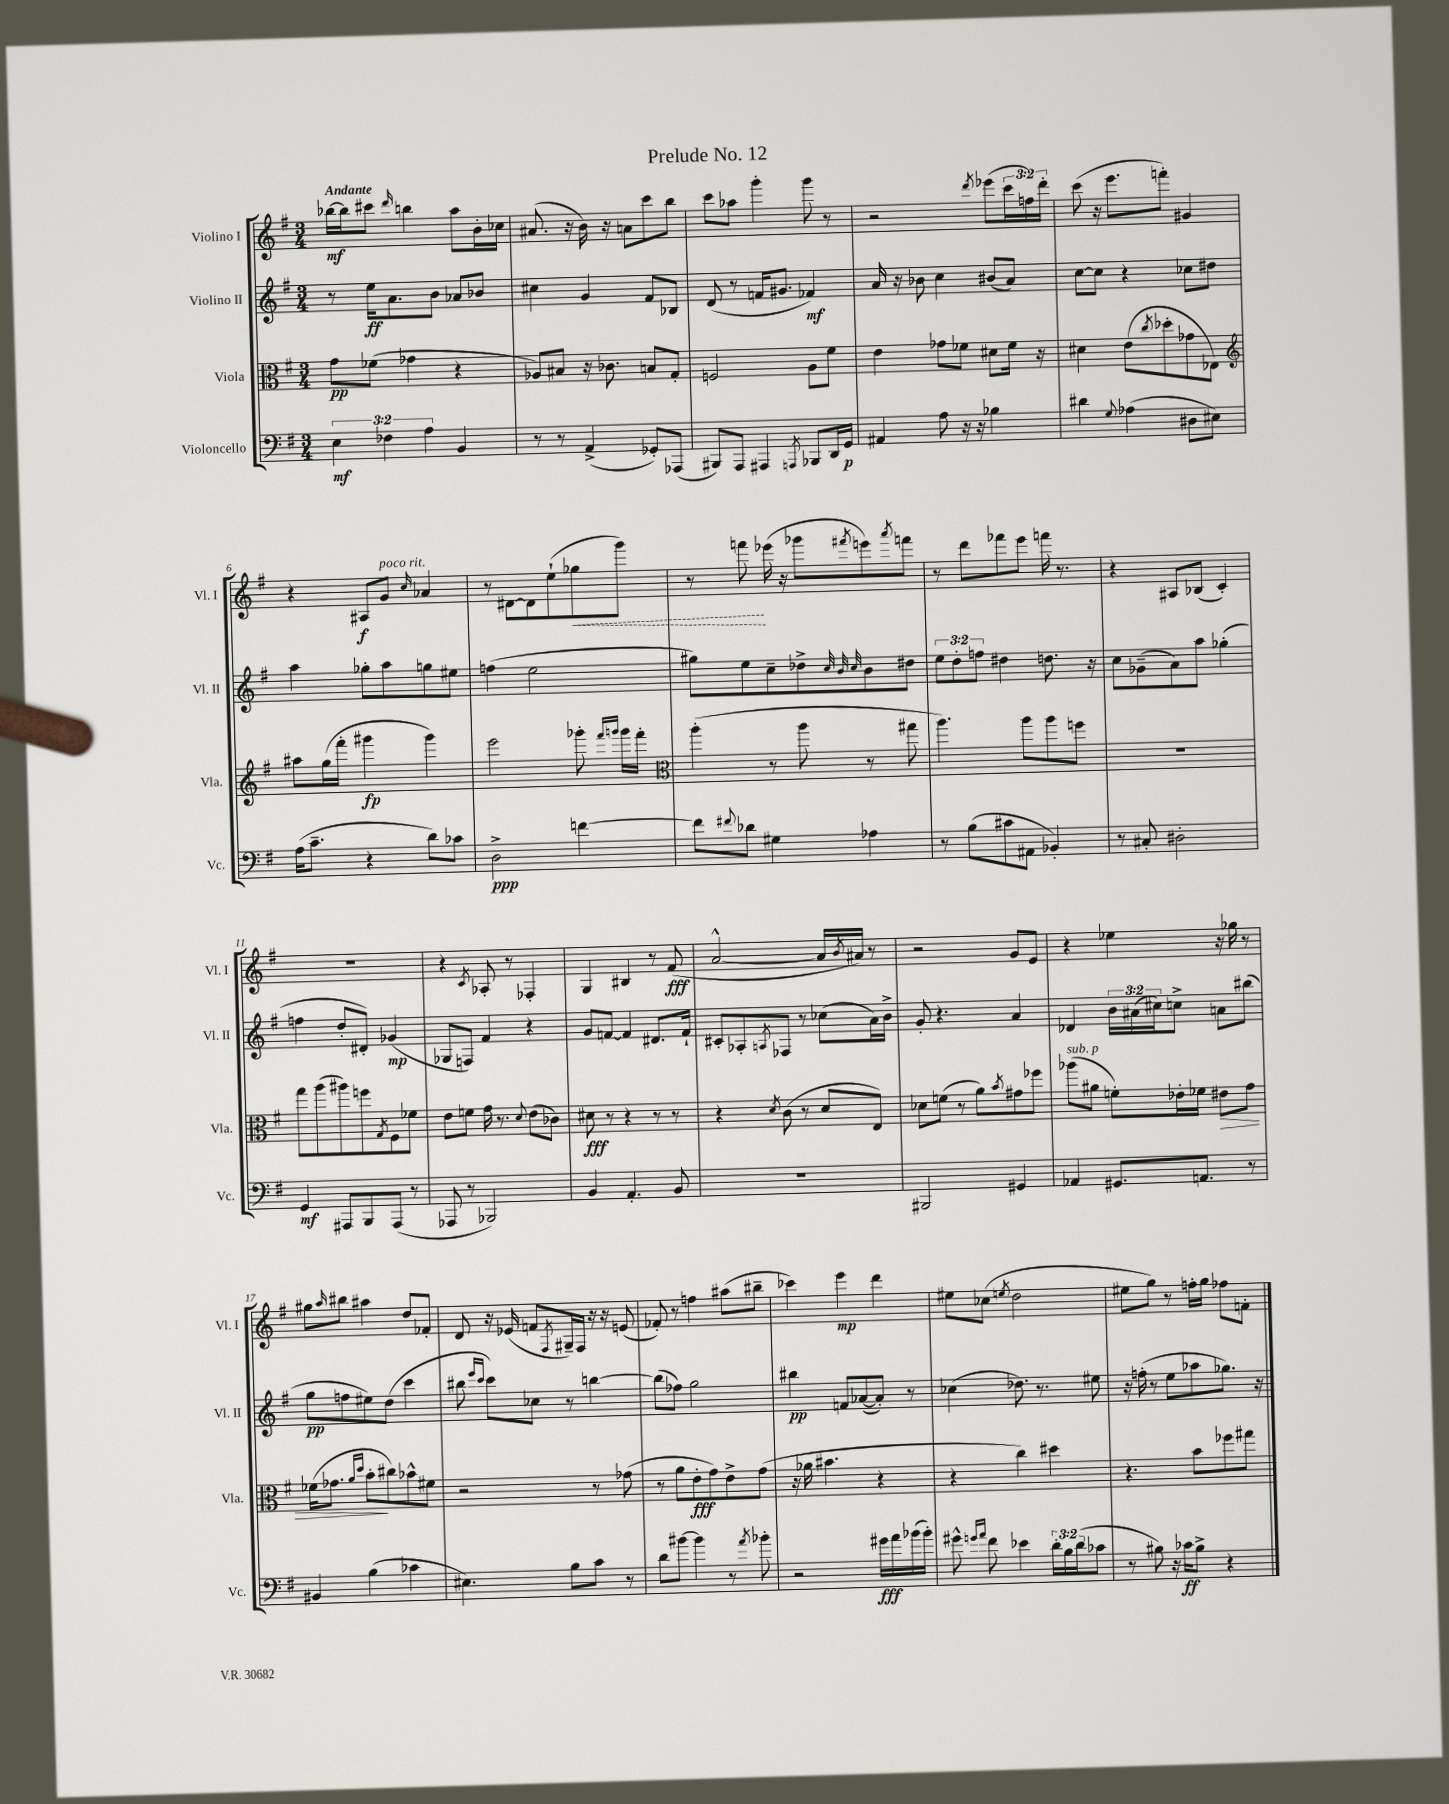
\header { title = "Prelude No. 12" }
<<
\new StaffGroup <<
\new Staff = "s0" \with { instrumentName = "Violino I" shortInstrumentName = "Vl. I" } {
    \clef treble \key g \major \numericTimeSignature \time 3/4 \override Staff.TupletNumber.text = #tuplet-number::calc-fraction-text \tempo "Andante"
    bes''16~\mf bes''16 cis'''8 \grace { d'''16 } b''4 a''8 b'16-. ces''16 |
    ais'8.( r16 b'16) r16 a'8 c'''8 b''8 |
    c'''8 aes''8 g'''4-. g'''8 r8 |
    r2 \acciaccatura { d'''8 } ees'''8( \tuplet 3/2 { c'''16 f''16) d'''16-. } |
    c'''8( r16 e'''8. f'''8-.) gis'4 |
    r4 ais8\f g'8^\markup { \italic "poco rit." } \grace { c''16 } aes'4 |
    r8 dis'8~ dis'8 e''8-!( \once \override Hairpin.style = #'dashed-line ges''8\< g'''8) |
    r8 f'''8\! ees'''16( r16 ges'''8 \acciaccatura { fis'''8 } e'''8) \acciaccatura { a'''8 } f'''8 |
    r8 d'''8 fes'''8 e'''8 f'''16 r8. |
    r4 ais8 bes8( c'4-.) |
    R2. |
    r4 \acciaccatura { c'8 } aes8-. r8 fes4-. |
    g4 bis4 r8 fis'8\fff( |
    a'2~-^ a'16 \acciaccatura { b'8 } ais'16) r8 |
    r2 g'8 e'8 |
    r4 ees''4 r16 ges''16 r8 |
    gis''8 \grace { a''16 } bis''8 ais''4 d''8 fes'8-. |
    d'8 r16 ees'16( f'8 \acciaccatura { fis8 } gis16--) fis16 r16 r16 e'8( |
    fes'8-.) r8 f''4 ais''8( bis''8-- |
    ces'''4) e'''4\mp d'''4 |
    eis''8 ces''8( \acciaccatura { e''8 } d''2 |
    eis''8 g''8) r8 f''16-. g''16 fes''8 f'8-. \bar "|." |
}
\new Staff = "s1" \with { instrumentName = "Violino II" shortInstrumentName = "Vl. II" } {
    \clef treble \key g \major \numericTimeSignature \time 3/4 \override Staff.TupletNumber.text = #tuplet-number::calc-fraction-text
    r8 e''16\ff a'8. b'8 aes'8 bes'8 |
    cis''4 g'4 fis'8 bes8 |
    d'8( r8 f'16 gis'8. fes'4\mf) |
    a'16 r16 bes'8 c''4 bis'8( a'8) |
    c''8~ c''8 r4 ces''8 dis''8 |
    a''4 ges''8-. a''8 g''8 eis''8 |
    f''4( e''2 |
    gis''8) e''8 c''8-- des''8-> \grace { c''32 b'32 c''32 } b'8 dis''8 |
    \tuplet 3/2 { e''8 d''8-. f''8 } dis''4 d''8. r16 |
    c''8 ges'8--( a'8) a''8 ges''4-.( |
    f''4 d''8-. dis'8-.) ges'4\mp( |
    ges8 f8) fis'4 r4 |
    g'8 f'8~ f'4 dis'8. f'16-! |
    cis'8-. aes8-. \acciaccatura { a8 } fes8 r8 ces''8( a'16) b'16-> |
    g'8-. r4. a'4 |
    des'4 \tuplet 3/2 { b'16 ais'16( cis''16) } c''8-> a'8 bis''8( |
    g''8\pp f''8 eis''8) d''8( c'''4 |
    bis''8 \grace { e'''16 c'''16 } c'''8) ces''8 r8 b''4~ |
    b''8( fes''8) g''2 |
    bis''4\pp f'8 aes'8~( aes'8-.) r8 |
    ces''4( des''8.) r8. eis''8 |
    r16 f''16-.( r8 e''8 aes''8 ges''8.) r16 \bar "|." |
}
\new Staff = "s2" \with { instrumentName = "Viola" shortInstrumentName = "Vla." } {
    \clef alto \key g \major \numericTimeSignature \time 3/4
    g'8\pp fes'8( ges'4 r4 |
    aes8) bis8 r16 ces'8. b8 g8-. |
    f2 a8 fis'8 |
    e'4 ges'8 fes'8 dis'8 fes'16 r16 |
    dis'4 e'8( \acciaccatura { c''8 } des''8-. ges'8 ees8) |
    \clef treble ais''8 g''16( fis'''16-. gis'''4\fp gis'''4) |
    e'''2 ges'''8-. \grace { fis'''16 g'''16 } g'''16 fis'''16-. |
    \clef alto a''4-.( r8 a''8 r8 gis''8 |
    a''4.) a''8 a''8 f''8 |
    R2. |
    g''8 a''8( ais''8) f''8 \acciaccatura { g8 } fis8 fes'8 |
    e'8 f'8 g'16 r8. \appoggiatura { d'8 } e'8( ces'8) |
    dis'8\fff r8 r4 r8 r8 |
    r4 \acciaccatura { d'8 } c'8( r8 d'8 e8) |
    des'8 f'8( r8 a'8) \acciaccatura { b'8 } gis'8 fes''8 |
    aes''8^\markup { \italic "sub. p" }( ais'8 f'8-.) ees'16-. fes'16 eis'8\> g'8 |
    fes'16( ges'8. \grace { a'16 d''16 } b'8-.\! cis''8) bes'8-^ fis'8 |
    r2 r8 ges'8( |
    r8 a'8 e'8-.\fff g'8) e'8-> g'8( |
    r16 aes'16 bis'4. r4 |
    r4 c''4) dis''4 |
    r4. b'8 fes''8 gis''8 \bar "|." |
}
\new Staff = "s3" \with { instrumentName = "Violoncello" shortInstrumentName = "Vc." } {
    \clef bass \key g \major \numericTimeSignature \time 3/4 \override Staff.TupletNumber.text = #tuplet-number::calc-fraction-text
    \tuplet 3/2 { e4\mf fes4 a4 } b,4 |
    r8 r8 a,4->( ges,8-.) aes,,8( |
    bis,,8) a,,8 ais,,4 \acciaccatura { a,,8 } bes,,8 d,16 g,16\p |
    ais,4 a8 r16 r16 bes4 |
    dis'4 \appoggiatura { g8 } aes4( dis8 eis8) |
    a16( c'8.-- r4 d'8) ces'8 |
    d2->\ppp f'4~ |
    f'8 \appoggiatura { fis'8 } des'8 gis4 aes4 |
    r8 b8( cis'8 ais,8 bes,4-.) |
    r8 cis8-. dis2-. |
    g,4\mf ais,,8 b,,8 ais,,8( r8 |
    aes,,8 r8 bes,,2) |
    b,4 a,4.-. b,8 |
    R2. |
    bis,,2 gis,4 |
    aes,4 gis,8. a,8. r8 |
    bis,4 b4( ces'4 |
    eis4.) b8 c'8 r8 |
    d'8 bis'8~ bis'4 r8 \acciaccatura { a'8 } bes'8-. |
    r2 gis'16\fff a'16 bes'16( bes'16-.) |
    gis'8-^ \grace { g'16 a'16 } fis'8 ees'4 \tuplet 3/2 { d'16-. b16 d'16( } ces'8 |
    r8 bis8) r16 ces'16\ff bis8-> r4 \bar "|." |
}
>>
>>
